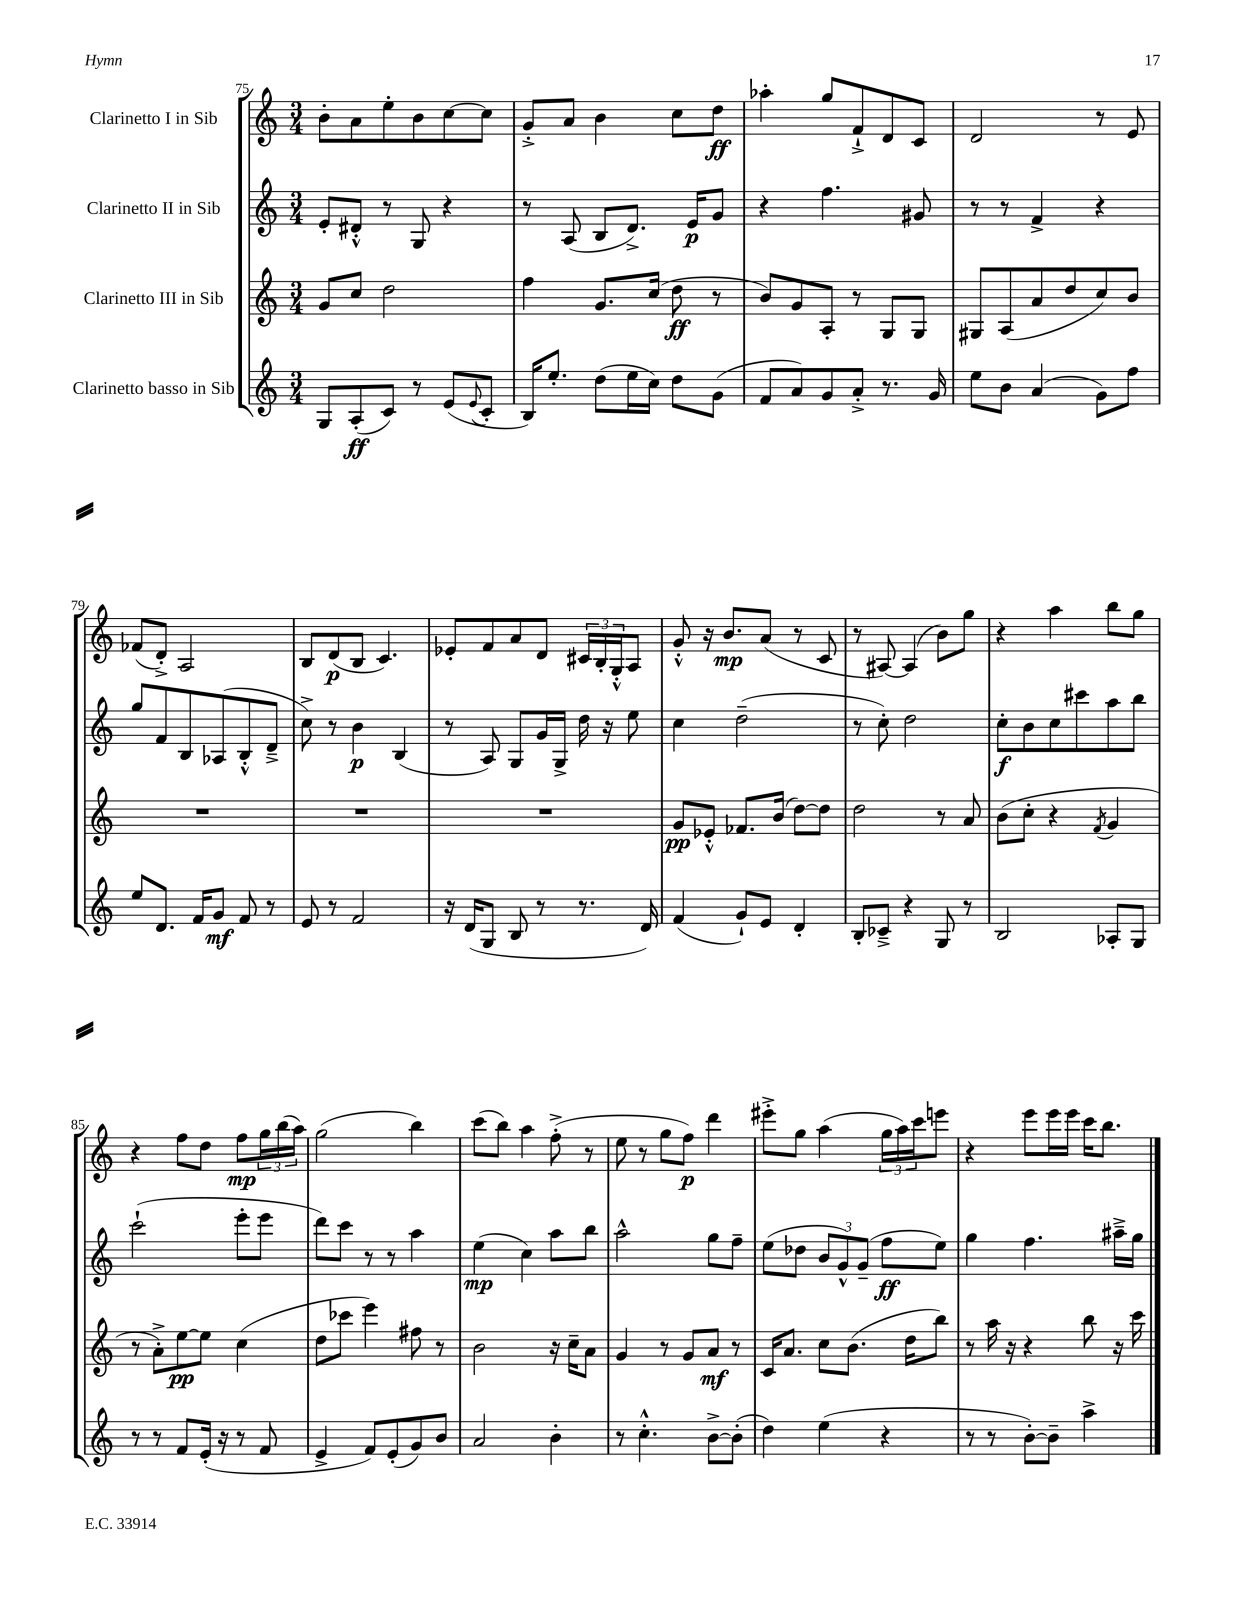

**kern	**kern	**kern	**kern
*staff4	*staff3	*staff2	*staff1
*clefG2	*clefG2	*clefG2	*clefG2
*k[]	*k[]	*k[]	*k[]
*M3/4	*M3/4	*M3/4	*M3/4
8G/L	8g/L	8e'/L	8b'\L
(8A'/	8cc/J	8d#'^^/J	8a\
8c/J)	2dd\	8r	8ee'\
8r	.	8G/	8b\
(8e/L	.	4r	[8cc\
8qqe/	.	.	.
8c'/J	.	.	8cc\]J
=	=	=	=
16B/LK)	4ff\	8r	8g'^/L
8.ee'/J	.	.	.
.	.	(8A/	8a/J
(8dd\L	8.g/L	8B/L	4b\
16ee\L	.	8.d^/J)	.
16cc\JJ)	(16cc/Jk	.	.
8dd\L	8dd\	.	8cc\L
.	.	16e/LK	.
(8g\J	8r	8g/J	8dd\J
=	=	=	=
8f/L	8b/L)	4r	4aa-'\
8a/)	8g/	.	.
8g/	8A'/J	4.ff\	8gg/L
8a'^/J	8r	.	8f`^/
8.r	8G/L	.	8d/
.	8G/J	8g#/	8c/J
16g/	.	.	.
=	=	=	=
8ee\L	8G#/L	8r	2d/
8b\J	(8A/	8r	.
(4a/	8a/	4f^/	.
.	8dd/	.	.
8g\L)	8cc/)	4r	8r
8ff\J	8b/J	.	8e/
=	=	=	=
8ee/L	2.r	8gg/L	(8f-/L
8.d/J	.	8f/	8d'^/J)
.	.	8B/	2A/
16f/LK	.	.	.
8g/J	.	(8A-/	.
8f/	.	8B'^^/	.
8r	.	8d~^/J	.
=	=	=	=
8e/	2.r	8cc^\)	8B/L
8r	.	8r	(8d/
2f/	.	4b\	8B/J
.	.	.	4.c/)
.	.	(4B/	.
=	=	=	=
16r	2.r	8r	8e-'/L
(16d/LK	.	.	.
8G/J	.	8A/)	8f/
8B/	.	8G/L	8a/
8r	.	16g/L	8d/J
.	.	16G^/JJ	.
8.r	.	16dd\	24c#/LL
.	.	.	24B'/
.	.	16r	.
.	.	.	24G'^^/J
.	.	8ee\	8A/J
16d/)	.	.	.
=	=	=	=
(4f/	8g/L	4cc\	8g'^^/
.	8e-'^^/J	.	16r
.	.	.	8.b/L
8g`/L)	8.f-/L	(2dd~\	.
8e/J	.	.	(8a/J
.	(16b/Jk	.	.
4d'/	[8dd\L)	.	8r
.	8dd\]J	.	8c/
=	=	=	=
8B'/L	2dd\	8r	8r
8c-~^/J	.	8cc'\)	[8A#/)
4r	.	2dd\	(4A#/]
8G/	8r	.	8b\L)
8r	8a/	.	8gg\J
=	=	=	=
2B/	(8b\L	8cc'\L	4r
.	8cc'\J	8b\	.
.	4r	8cc\	4aa\
.	.	8ccc#\	.
.	8qf/	.	.
8A-'/L	4g/	8aa\	8bb\L
8G/J	.	8bb\J	8gg\J
=	=	=	=
8r	8r	(2ccc`\	4r
8r	8a'^\L)	.	.
8f/L	[8ee\	.	8ff\L
(16e'/Jk	8ee\]J	.	8dd\J
16r	.	.	.
8r	(4cc\	8eee'\L	8ff\L
8f/	.	8eee\J	24gg\L
.	.	.	(24bb\
.	.	.	24aa\JJ)
=	=	=	=
4e^/	8dd\L	8ddd\L)	(2gg\
.	8ccc-\J	8ccc\J	.
8f/L)	4eee\)	8r	.
(8e'/	.	8r	.
8g/)	8ff#\	4aa\	4bb\)
8b/J	8r	.	.
=	=	=	=
2a/	2b\	(4ee\	(8ccc\L
.	.	.	8bb\J)
.	.	4cc\)	4aa\
4b'\	16r	8aa\L	(8ff'^\
.	16cc~\LK	.	.
.	8a\J	8bb\J	8r
=	=	=	=
8r	4g/	2aa^^\	8ee\
4.cc'^^\	.	.	8r
.	8r	.	8gg\L
.	8g/L	.	8ff\J)
[8b^\L	8a/J	8gg\L	4ddd\
(8b'\]J	8r	8ff~\J	.
=	=	=	=
4dd\)	16c/LK	(8ee\L	8eee#'^\L
.	8.a/J	.	.
.	.	8dd-\J	8gg\J
(4ee\	8cc\L	12b/L	(4aa\
.	.	12g^^/)	.
.	(8.b\J	.	.
.	.	(12g~/J	.
4r	.	8ff\L	24gg\LL
.	.	.	24aa\)
.	16dd\LK	.	.
.	.	.	24ccc\J
.	8bb\J)	8ee\J)	8eee\J
=	=	=	=
8r	8r	4gg\	4r
8r	16aa\	.	.
.	16r	.	.
[8b'\L)	4r	4.ff\	8eee\L
8b~\]J	.	.	16eee\L
.	.	.	16eee\JJ
4aa^\	8bb\	.	16ccc\LK
.	.	.	8.bb\J
.	16r	16aa#~^\LL	.
.	16ccc\	16gg\JJ	.
==	==	==	==
*-	*-	*-	*-
